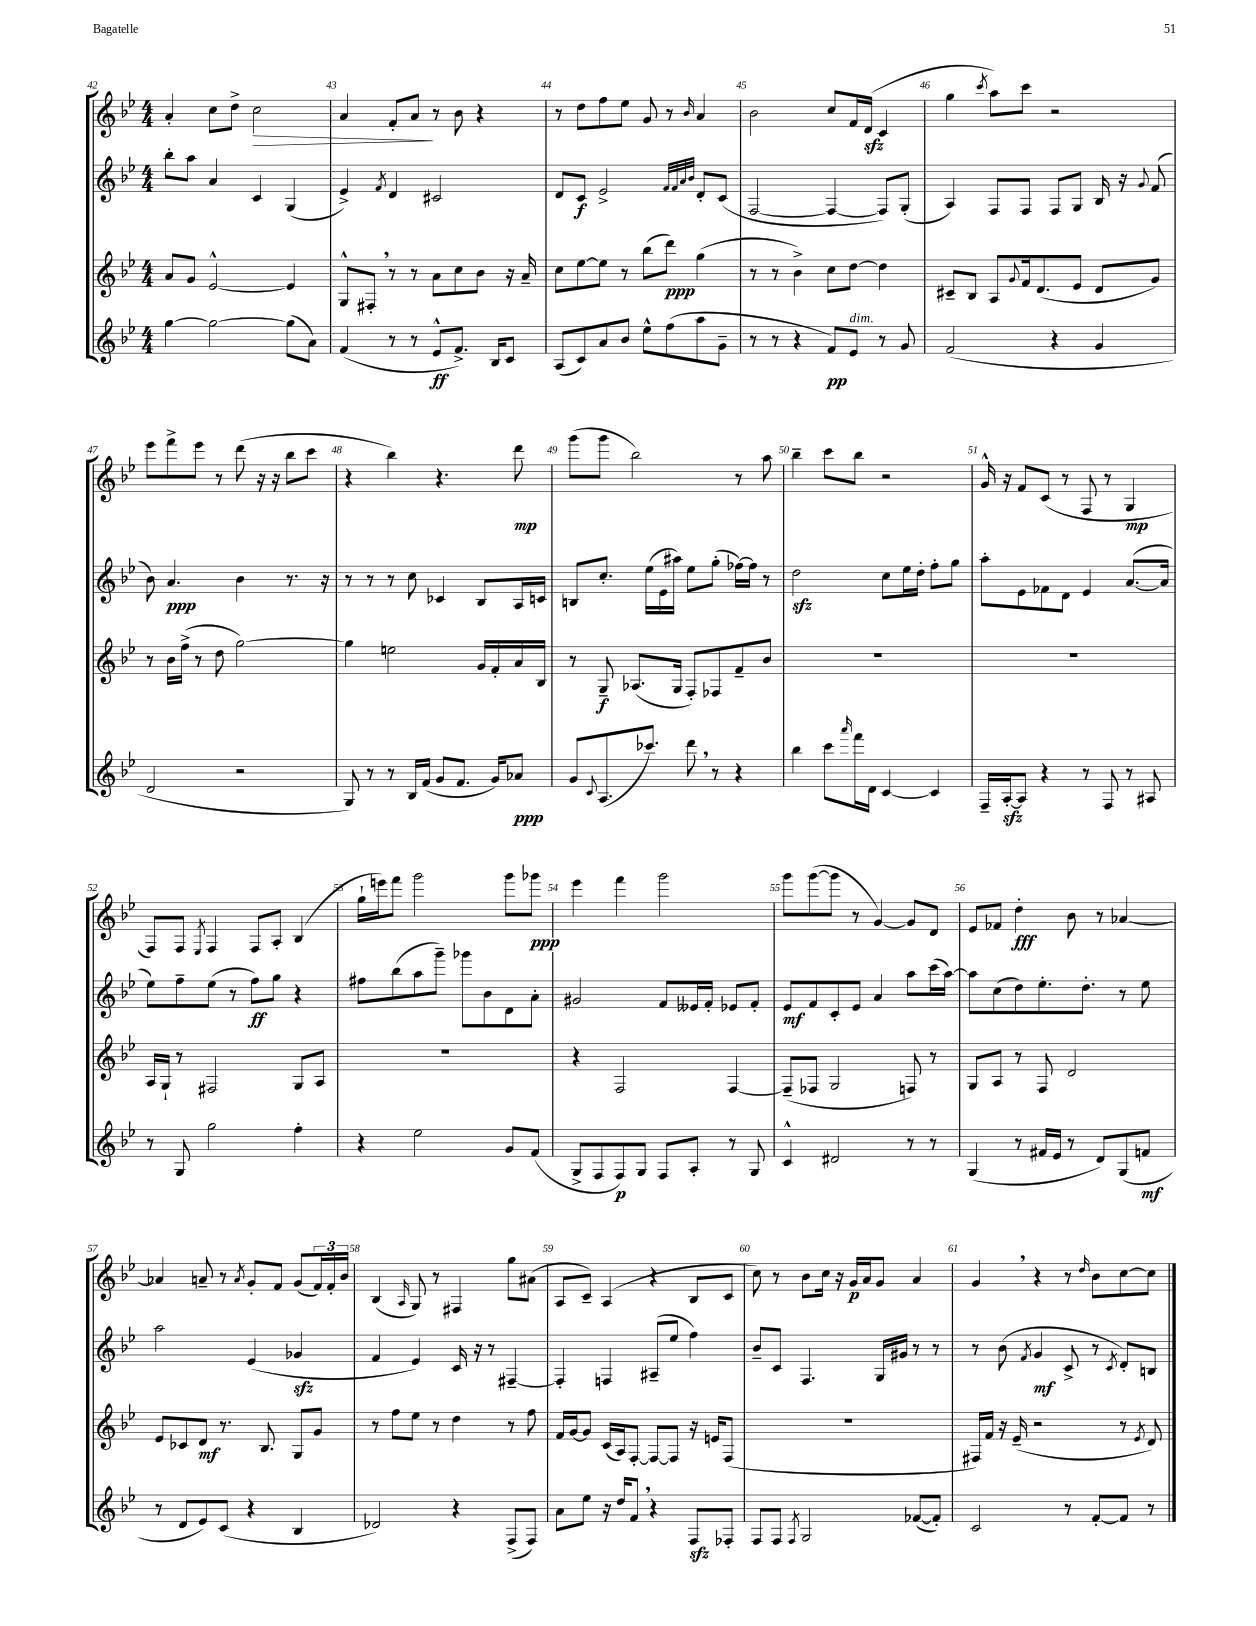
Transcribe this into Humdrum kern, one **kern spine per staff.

**kern	**kern	**kern	**kern
*staff4	*staff3	*staff2	*staff1
*clefG2	*clefG2	*clefG2	*clefG2
*k[b-e-]	*k[b-e-]	*k[b-e-]	*k[b-e-]
*M4/4	*M4/4	*M4/4	*M4/4
[4gg\	8a/L	8bb-'\L	4a'/
.	8g/J	8aa\J	.
2gg\_	[2e-^^/	4a/	8cc\L
.	.	.	8dd^\J
.	.	4c/	2cc\
(8gg\]L	4e-/]	(4G/	.
8a\J)	.	.	.
=	=	=	=
(4f/	8G^^/L	4e-^/)	4a/
.	8F#'/J	.	.
.	.	8qf/	.
8r	8r	4d/	8f'/L
8r	8r	.	8a/J
8e-^^/L	8a\L	2c#/	8r
8.f^/J)	8cc\	.	8b-\
.	8b-\J	.	4r
16B-/LK	.	.	.
8c/J	16r	.	.
.	16a~/	.	.
=	=	=	=
(8A/L	8cc\L	8d/L	8r
8c/)	[8ee-\	8c/J	8dd\L
8a/	8ee-\]J	2e-^/	8ff\
8b-/J	8r	.	8ee-\J
8ee-^^\L	(8bb-\L	.	8g/
(8ff\	8ddd\J)	.	8r
.	.	32qqf/LLL	.
.	.	32qqf/	.
.	.	32qqa/	.
.	.	32qqb-/JJJ	16qqb-/
8aa\	(4gg\	8d'/L	4a/
8g~\J	.	(8c/J	.
=	=	=	=
8r	8r	[2F/	2b-\
8r	8r	.	.
4r	4b-^\)	.	.
8f/L)	8cc\L	4F/_	8cc/L
8e-/J	[8dd\J	.	16f/L
.	.	.	(16d/JJ
8r	4dd\]	8F/]L)	4c/
8g/	.	(8G'/J	.
=	=	=	=
(2f/	8c#~/L	4A/)	4gg\
.	8B-/J	.	.
.	.	.	8qccc/
.	8A/L	8F/L	8aa\L)
.	8qqg/	.	.
.	16f/k	8F/J	8ccc\J
.	(8.d/	.	.
4r	.	8F/L	2r
.	8e-/J	8G/J	.
4g/	8d/L	16B-/	.
.	.	16r	.
.	.	8qqg/	.
.	8g/J)	(8f/	.
=	=	=	=
2d/	8r	8b-\)	8eee-\L
.	16b-\LL	4.a/	8fff^\
.	(16ff^\JJ	.	.
.	8r	.	8eee-\J
.	8dd\	.	8r
2r	[2gg\)	4b-\	(8ddd\
.	.	.	16r
.	.	.	16r
.	.	8.r	8bb-\L
.	.	.	8ccc\J
.	.	16r	.
=	=	=	=
8G/)	4gg\]	8r	4r
8r	.	8r	.
8r	2ee\	8r	4bb-\)
16B-/LL	.	8cc\	.
(16f/JJ	.	.	.
8g/L	.	4c-/	4.r
8.f/J	.	.	.
.	16g/LL	8B-/L	.
16g/LK)	16f'/	.	.
8a-/J	16a/	16A/L	8ddd\
.	16B-/JJ	16c/JJ	.
=	=	=	=
8g/L	8r	8B/L	(8ggg\L
8qqc/	.	.	.
(8.A/	8G~/	8.cc'/J	8ggg\J
.	(8.A-/L	.	2bb-\)
8.ccc-/J)	.	(16ee-\LL	.
.	.	16e-\	.
.	16G/Jk	16aa#\JJ)	.
8ddd\	8F'/L)	8ee-\L	.
8r	8F-/	(8gg'\J	.
4r	8f~/	[16ff-\LL)	8r
.	.	16ff-\]JJ	.
.	8b-/J	8r	8aa\
=	=	=	=
4bb-\	1r	2dd\	4bb-~\
8ccc\L	.	.	8ccc\L
16qqaaa/	.	.	.
16fff\L	.	.	8bb-\J
16d\JJ	.	.	.
[4c/	.	8cc\L	2r
.	.	16ee-\L	.
.	.	16dd'\JJ	.
4c/]	.	8ff'\L	.
.	.	8gg\J	.
=	=	=	=
16F~/LL	1r	8aa'\L	16g^^/
[16A'/J	.	.	16r
8A/]J	.	8e-\	8f/L
4r	.	8f-\	(8c/J
.	.	8d\J	8r
8r	.	4e-/	8F/
8F/	.	.	8r
8r	.	([8.a/L	4G/
8A#/	.	.	.
.	.	16a/]Jk	.
=	=	=	=
8r	16A/LL	8ee-\L)	8F/L)
.	16G`/JJ	.	.
8G/	8r	8ff~\	8F/J
.	.	.	8qE-/
2gg\	2F#/	(8ee-\J	4F/
.	.	8r	.
.	.	8ff\L)	8F/L
.	.	8gg\J	8A'/J
4ff'\	8G/L	4r	(4B-/
.	8A/J	.	.
=	=	=	=
4r	1r	8ff#\L	16gg`\LL
.	.	.	16eee\J)
.	.	(8bb-\	8fff\J
2ee-\	.	8aa\	2ggg\
.	.	8ggg~\J)	.
.	.	8ggg-\L	.
.	.	8b-\	.
8g/L	.	8d\	8ggg\L
(8f/J	.	8a'\J	8ggg-\J
=	=	=	=
8G^/L	4r	2g#/	4eee-\
8F/	.	.	.
8F/)	2F/	.	4fff\
8G/J	.	.	.
8F/L	.	8f/L	2ggg\
8A'/J	.	16e--/L	.
.	.	16f'/JJ	.
8r	[4F/	8e-/L	.
8G/	.	8f'/J	.
=	=	=	=
4c^^/	(8F~/]L	8e-/L	8ggg\L
.	8F-/J	8f/	([8ggg\
2d#/	2G/	8c'/	8ggg\]J
.	.	8e-/J	8r
.	.	4a/	[4g/)
8r	8F/)	8aa\L	8g/]L
8r	8r	(16ccc\L	8d/J
.	.	[16aa\JJ)	.
=	=	=	=
(4G/	8G/L	8aa\]L	8e-/L
.	8A/J	(8cc\	8f-/J
8r	8r	8dd\)	4dd'\
16f#/LL	8F/	8.ee-'\	.
16e-/JJ	.	.	.
8r	2d/	.	8b-\
.	.	8.dd'\J	.
8d/L)	.	.	8r
(8G/	.	8r	[4a-/
8f/J	.	8ee-\	.
=	=	=	=
8r	8e-/L	2aa\	4a-/]
8d/L	8c-/	.	.
8e-/)	8d/J	.	8a~/
(8c/J	8.r	.	8r
.	.	.	8qa/
4r	.	(4e-/	8g'/L
.	8.B-/	.	.
.	.	.	8f/J
4B-/	8G/L	4g-/	(8g/L
.	8g/J	.	24f/L)
.	.	.	24f'/
.	.	.	24b-/JJ
=	=	=	=
2d-/)	8r	4f/	(4B-/
.	8ff\L	.	.
.	.	.	16qqA/
.	8ee-\J	4e-/)	8G/)
.	8r	.	8r
4r	4dd\	16c/	4F#/
.	.	16r	.
.	.	8r	.
(8F^/L	8r	[4F#~/	8gg\L
8F/J)	8ff\	.	(8a#\J
=	=	=	=
8a\L	16f/LL	4F#'/]	8A/L
.	[16g/J	.	.
8ee-\J	8g/]J	.	8c~/J)
16r	(16c/LL	4F/	(4A/
16dd/LK	16A/J)	.	.
8f/J	[8F'/J	.	.
4r	8F/_L	(8A#~/L	4r
.	8F/]J	8ee-/J	.
8F/L	16r	4ff\)	8B-/L
.	16e/LK	.	.
8F-'/J	(8F/J	.	8c/J
=	=	=	=
8F/L	1r	8b-~/L	8cc\)
8F/J	.	8c/J	8r
8qF/	.	.	.
2G/	.	4.F/	8b-\L
.	.	.	16cc\Jk
.	.	.	16r
.	.	.	16g/LL
.	.	.	16a/J
.	.	16G/LL	8g/J
.	.	16g#/JJ	.
([8f-/L	.	8r	4a/
8f-'/]J)	.	8r	.
=	=	=	=
2c/	16F#/LL)	8r	4g/
.	16f/JJ	.	.
.	16r	(8b-\	.
.	(16e-~/	.	.
.	.	8qf/	.
.	2r	4g/	4r
8r	.	8c^/	8r
.	.	.	16qqdd/
[8f'/L	.	8r	8b-\L
.	.	8qc/	.
8f/]J	8r	8d'/L)	[8cc\
.	8qe-/	.	.
8r	8d/)	8B/J	8cc\]J
==	==	==	==
*-	*-	*-	*-
